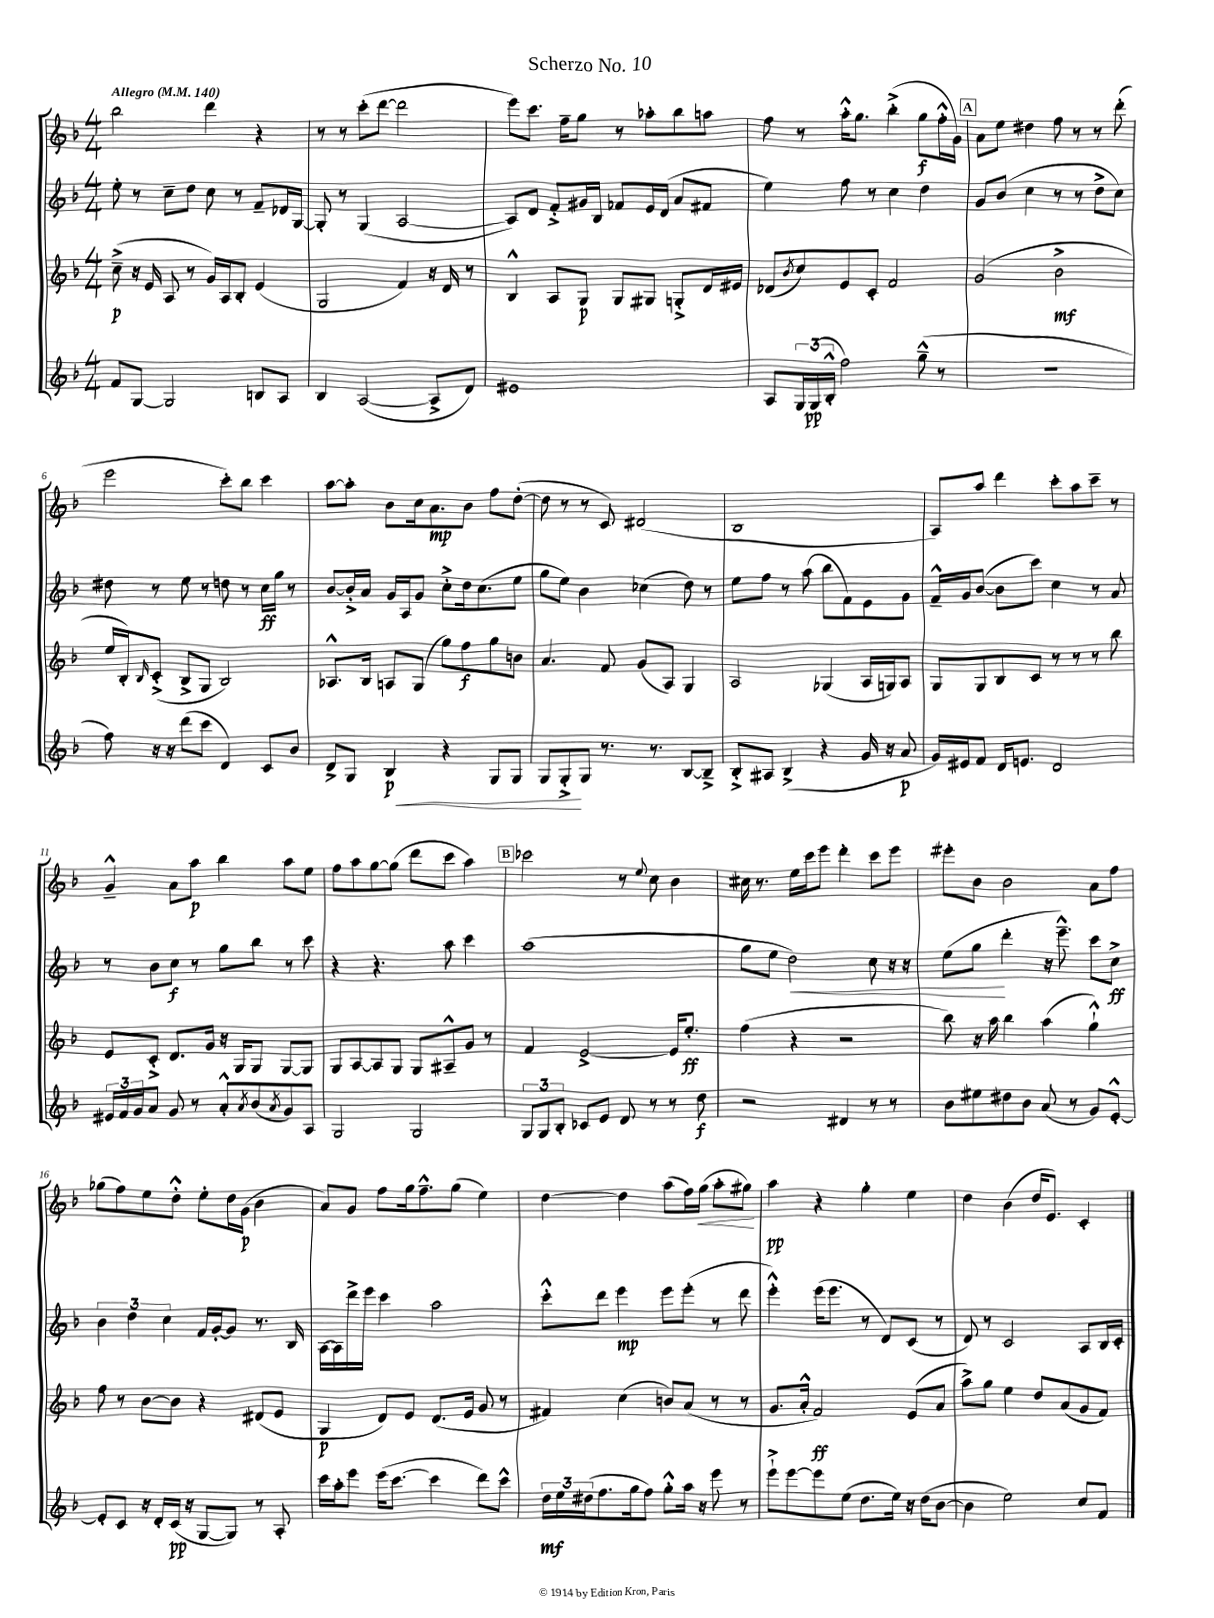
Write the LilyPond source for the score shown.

\header { title = "Scherzo No. 10" }
<<
\new StaffGroup <<
\new Staff = "s0" {
    \clef treble \key f \major \numericTimeSignature \time 4/4 \tempo "Allegro" 4 = 140
    bes''2 d'''4 r4 |
    r8 r8 c'''8-.( d'''8~ d'''2 |
    e'''8) c'''8. f''16-- g''8 r8 aes''8-. bes''8 a''8 |
    f''8 r8 a''16-.-^ g''8. bes''4-.->( g''8\f f''16-.-^ g'16) |
    \mark \markup { \box "A" } a'8 e''8 dis''4 f''8 r8 r8 d'''8-.( |
    e'''2 c'''8-.) bes''8 c'''4 |
    a''8~ a''8-. bes'8 c''16 a'8.\mp bes'8 f''8 d''8~-.( |
    d''8 r8 r8 c'8) dis'2( |
    bes1 |
    a8) a''8 d'''4 c'''8-. a''8 c'''8-- r8 |
    g'4---^ a'8 a''8\p bes''4 a''8 e''8 |
    f''8 a''8 g''8~ g''8( d'''8 c'''8 a''4) |
    \mark \markup { \box "B" } ces'''2 r8 \appoggiatura { e''8 } c''8 bes'4 |
    cis''16 r8. e''16 c'''16 e'''8 d'''4-. c'''8 e'''8 |
    eis'''8-. bes'8 bes'2 a'8 f''8 |
    ges''8( f''8) e''8 d''8-.-^ e''8-. d''16 g'16\p( bes'4 |
    a'8) g'8 f''8 g''16 f''8.---^ g''8( e''4) |
    d''4~ d''4 a''8( f''16) g''16\<( a''8-. gis''8\!) |
    a''4\pp r4 g''4-. e''4 |
    d''4 bes'4( d''16 e'8.) c'4-. \bar "|." |
}
\new Staff = "s1" {
    \clef treble \key f \major \numericTimeSignature \time 4/4
    e''8-. r8 c''8-- d''8 c''8 r8 f'8-- des'16 g16~ |
    g8-. r8 g4( a2~ |
    a8) d'8 f'8-.-> gis'16 bes16 fes'8 e'16 d'16( a'8 fis'8 |
    e''4) f''8 r8 c''4 d''4 |
    \mark \markup { \box "A" } g'8 bes'8( c''4 r8 r8 d''8-> c''8) |
    dis''8 r8 e''8 r8 d''8 r8 c''16\ff g''16 r8 |
    bes'8~ bes'16-.-> a'16 g'16 a16 g'8 c''8-.-> d''16 c''8.( e''8 |
    g''8 e''8) bes'4 ces''4( d''8) r8 |
    e''8 f''8 r8 a''8( bes''8 f'8) e'8 g'8 |
    f'16---^ g'16 bes'8~( bes'8 c'''8) c''4 r8 a'8 |
    r8 bes'8 c''8\f r8 g''8 bes''8 r8 c'''8 |
    r4 r4. a''8 c'''4 |
    \mark \markup { \box "B" } a''1( |
    g''8 e''8 d''2\<) c''8 r16 r16 |
    e''8( g''8\! d'''4-. r16 e'''8.---^) c'''8 c''8->\ff |
    \tuplet 3/2 { bes'4 d''4 c''4 } f'16 g'16~-. g'8 r8. bes16 |
    a16~ a16 d'''16-> e'''16 c'''4 a''2 |
    c'''8-.-^ d'''8 e'''4\mp e'''8 e'''8-.( r8 d'''8 |
    e'''4-.-^) e'''16( e'''8. r8 d'8) c'8( r8 |
    d'8) r8 c'2 a8 bes16 c'16-. \bar "|." |
}
\new Staff = "s2" {
    \clef treble \key f \major \numericTimeSignature \time 4/4
    c''8--->\p( r16 e'16 a8 r8 g'16) a16 bes8-. e'4( |
    g2 f'4) r16 d'16 r8 |
    bes4-^ a8 g8\p g8 gis8 g8-.-> d'16 eis'16 |
    des'8( \acciaccatura { bes'8 } c''8) e'8 c'8-. f'2 |
    \mark \markup { \box "A" } g'2( bes'2->\mf |
    e''16 bes16-.) \grace { bes16 } c'8-.->( bes8-> g8 bes2) |
    aes8.-^ bes16 a8 g8( g''8) f''8\f g''8 b'8 |
    a'4. f'8 g'8( a8) g4 |
    a2 ges4( a16 g16) a8 |
    g8 g8 bes8 c'8 r8 r8 r8 bes''8 |
    e'8 c'8-.-> d'8. g'16 r16 g16 g8 g8~ g8 |
    g8 a8~ a8 g8 g8 ais8---^ g'8 r8 |
    \mark \markup { \box "B" } f'4 e'2~-> e'16 e''8.-.\ff |
    f''4( r4 r2 |
    bes''8) r16 a''16 bes''4 a''4( g''4-!-^) |
    f''8 r8 bes'8~ bes'8 r4 dis'8( e'8 |
    g4\p d'8) e'8 d'8.( e'16 g'8 r8 |
    fis'4) c''4( b'8) a'8( r8 r8 |
    g'8. a'16-.-^ f'2\ff) e'8( a'8 |
    a''8->) g''8 e''4 d''8 a'8( g'8 f'8) \bar "|." |
}
\new Staff = "s3" {
    \clef treble \key f \major \numericTimeSignature \time 4/4
    f'8 g8~ g2 b8 a8 |
    bes4 a2~( a8-> d'8) |
    eis'1 |
    a8 \tuplet 3/2 { g16 g16\pp( bes16-.-^ } f''2) g''8---^( r8 |
    \mark \markup { \box "A" } R1 |
    f''8) r16 r16 d'''8( c'''8 d'4) c'8 bes'8 |
    d'8-> g8 bes4\p\< r4 g8 g8 |
    g8 g8-.->\! g8 r8. r8. bes8~ bes8---> |
    bes8-.-> ais8 bes4->( r4 g'16 r16 a'8\p |
    g'16) eis'16 f'8 d'16 e'8. d'2 |
    \tuplet 3/2 { eis'16 f'16 g'16 } a'8 g'8 r8 a'8-.-^ \acciaccatura { a'8 } bes'8( \acciaccatura { a'8 } g'8) a8 |
    g2 g2 |
    \mark \markup { \box "B" } \tuplet 3/2 { g8 g8 bes8-. } ces'8 e'8 d'8 r8 r8 d''8\f |
    r2 dis'4 r8 r8 |
    bes'8 eis''8 dis''8 bes'8 a'8( r8 g'8) e'8~-.-^ |
    e'8-. c'8 r16 d'16-. c'16\pp( r16 g8~ g8) r8 a8-. |
    c'''16 a''16-. e'''8 e'''16( c'''8.~ c'''4 d'''8) c'''8-^ |
    \tuplet 3/2 { d''16\mf e''16 dis''16( } f''8. g''16 f''8) g''8-.-^ a''16 r16 e'''8 r8 |
    e'''8-!-> e'''8~ e'''8 e''8( d''8. e''16) r16 d''16( bes'8~ |
    bes'4 e''2) c''8 f'8 \bar "|." |
}
>>
>>
